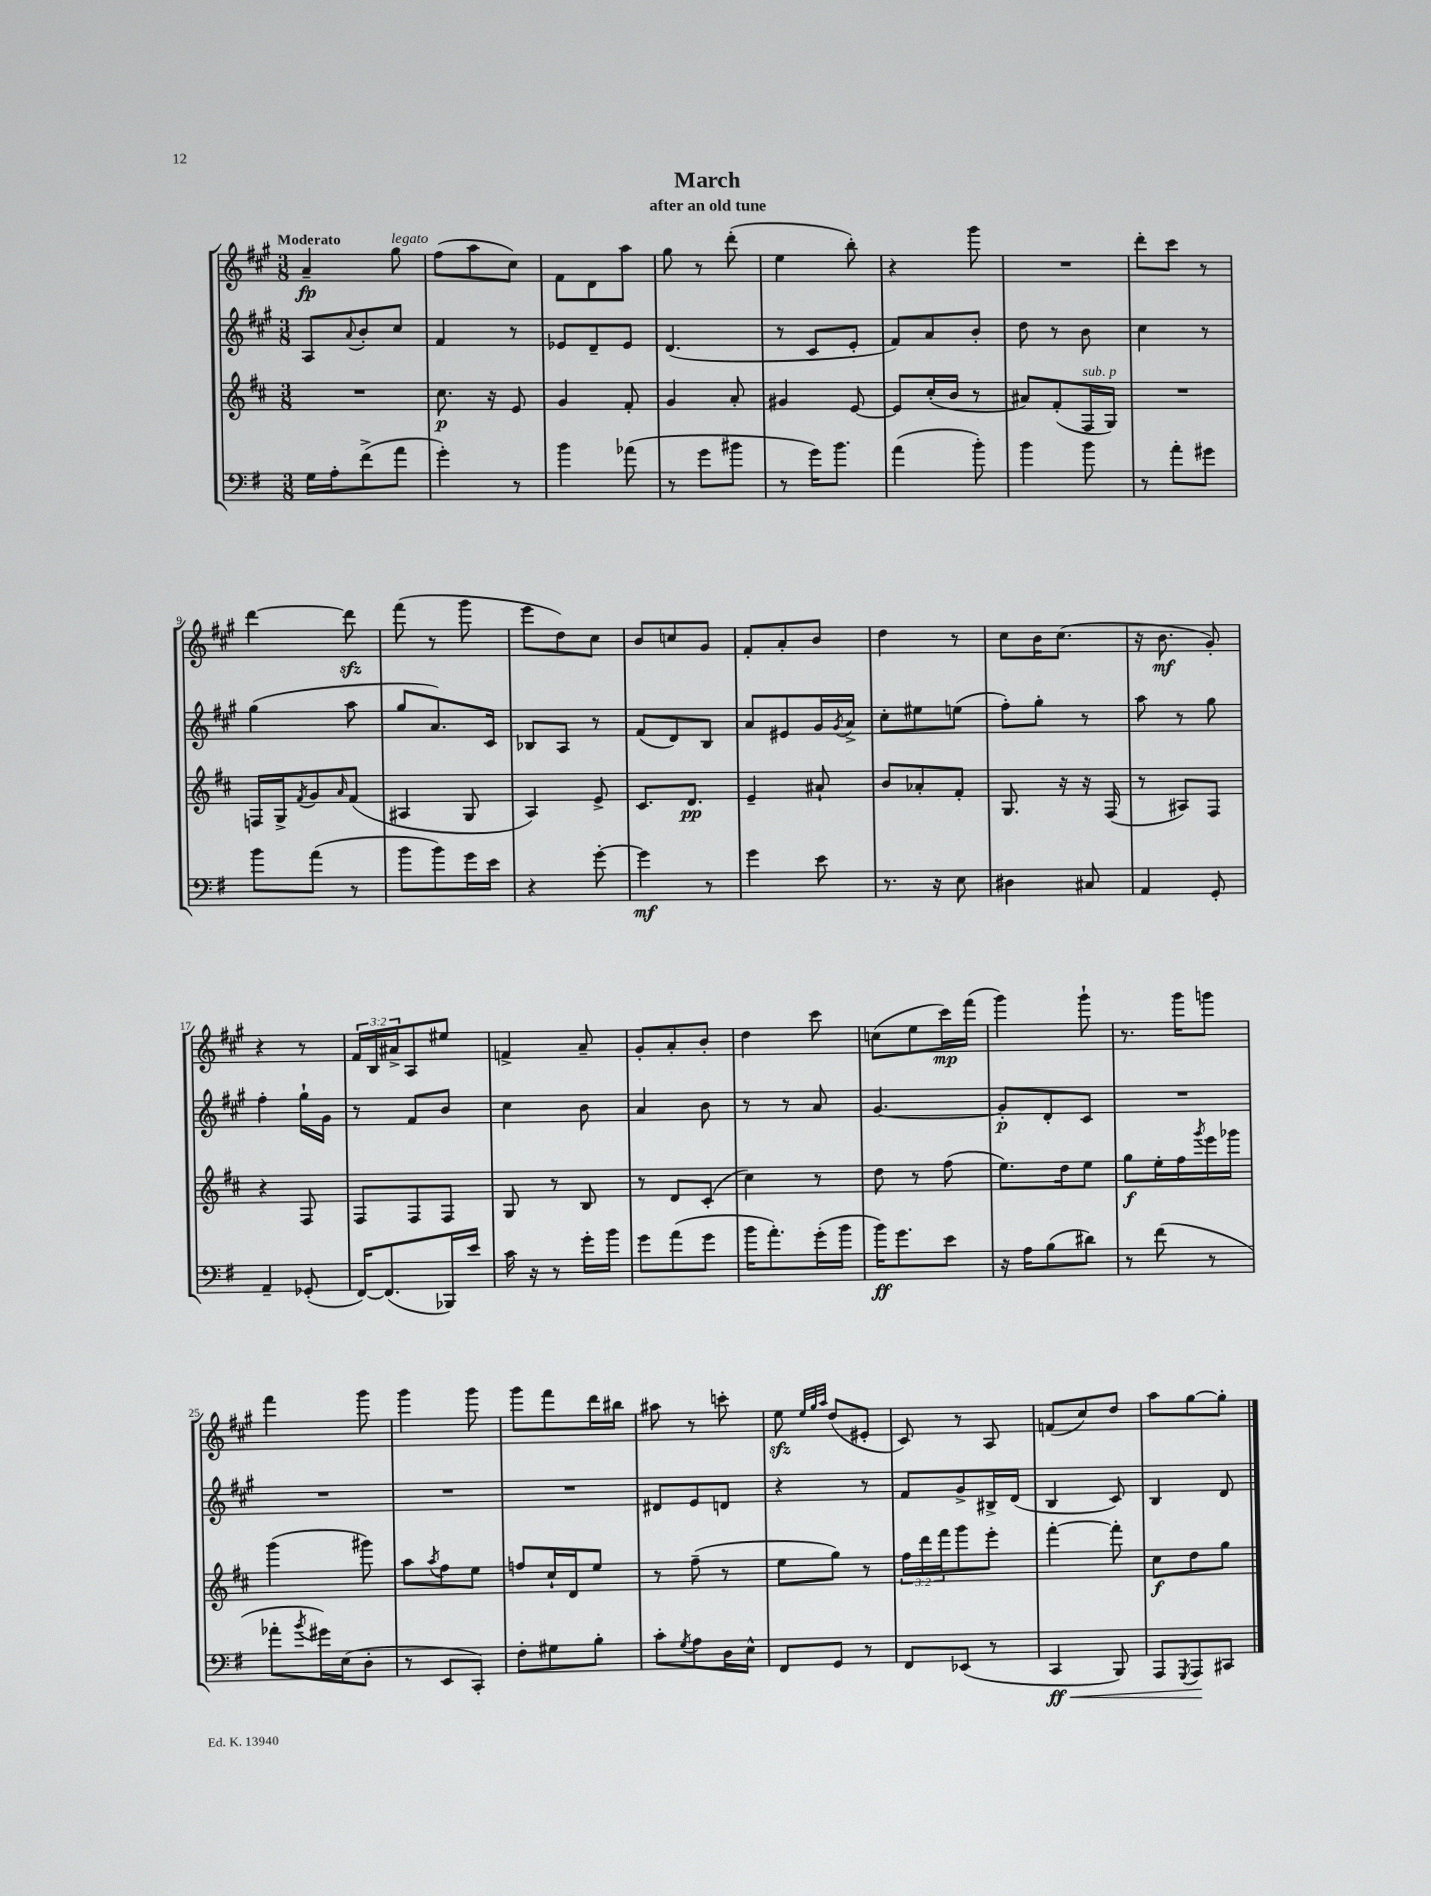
\header { title = "March" subtitle = "after an old tune" }
<<
\new StaffGroup <<
\new Staff = "s0" {
    \clef treble \key a \major \numericTimeSignature \time 3/8 \override Staff.TupletNumber.text = #tuplet-number::calc-fraction-text \tempo "Moderato"
    a'4--\fp gis''8^\markup { \italic "legato" } |
    fis''8( a''8 cis''8) |
    fis'8 d'8 a''8 |
    gis''8 r8 d'''8-.( |
    e''4 b''8-.) |
    r4 gis'''8 |
    R4. |
    d'''8-. cis'''8 r8 |
    d'''4~ d'''8\sfz |
    fis'''8( r8 gis'''8 |
    e'''8 d''8) cis''8 |
    b'8 c''8 gis'8 |
    fis'8-. a'8-. b'8 |
    d''4 r8 |
    cis''8 b'16 cis''8.( |
    r16 b'8.\mf gis'8-.) |
    r4 r8 |
    \tuplet 3/2 { fis'16 b16 ais'16-> } a8 eis''8 |
    f'4-> a'8-- |
    gis'8-. a'8-. b'8-. |
    d''4 cis'''8 |
    c''8( e''8 cis'''16\mp) fis'''16( |
    gis'''4) gis'''8-! |
    r8. gis'''16 g'''8 |
    fis'''4 gis'''8 |
    gis'''4 gis'''8 |
    gis'''8 fis'''8 d'''16 bis''16 |
    ais''8 r8 c'''8-. |
    e''8\sfz \grace { e''32 gis''32 a''32 } d''8( eis'8-. |
    cis'8) r8 a8 |
    f'8( cis''8) d''8 |
    a''8 gis''8~ gis''8-. \bar "|." |
}
\new Staff = "s1" {
    \clef treble \key a \major \numericTimeSignature \time 3/8
    a8 \appoggiatura { a'8 } b'8-. cis''8 |
    fis'4 r8 |
    ees'8 d'8-- ees'8 |
    d'4.( |
    r8 cis'8 e'8-. |
    fis'8) a'8 b'8-. |
    d''8 r8 b'8 |
    cis''4 r8 |
    gis''4( a''8 |
    gis''8 a'8.) cis'16 |
    bes8 a8 r8 |
    fis'8( d'8) b8 |
    a'8 eis'8 gis'16 \acciaccatura { gis'8 } a'16-> |
    cis''8-. eis''8 e''8( |
    fis''8-.) gis''8-. r8 |
    a''8 r8 gis''8 |
    fis''4-. gis''16-! gis'16 |
    r8 fis'8 b'8 |
    cis''4 b'8 |
    a'4 b'8 |
    r8 r8 a'8 |
    gis'4.~ |
    gis'8-.\p d'8-. cis'8 |
    R4. |
    R4. |
    R4. |
    R4. |
    dis'8 e'8 d'8 |
    r4 r8 |
    fis'8 gis'8-> bis16-> d'16( |
    b4 cis'8) |
    b4 d'8 \bar "|." |
}
\new Staff = "s2" {
    \clef treble \key d \major \numericTimeSignature \time 3/8 \override Staff.TupletNumber.text = #tuplet-number::calc-fraction-text
    R4. |
    cis''8.\p r16 e'8 |
    g'4 fis'8-. |
    g'4 a'8-. |
    gis'4 e'8~ |
    e'8 cis''16-.( b'16 r8 |
    ais'8) fis'8-.( fis16^\markup { \italic "sub. p" } g16) |
    R4. |
    f16 g16-> \acciaccatura { fis'8 } g'8 \grace { a'16 } fis'8( |
    ais4 g8 |
    a4) e'8-> |
    cis'8. d'8.\pp |
    e'4-- ais'8-! |
    b'8 aes'8-. fis'8-. |
    g8. r16 r16 fis16( |
    r8 ais8) fis8 |
    r4 fis8 |
    fis8 fis8 fis8 |
    g8 r8 b8 |
    r8 d'8 cis'8-.( |
    cis''4) r8 |
    d''8 r8 fis''8( |
    e''8.) d''16 e''8 |
    g''8\f e''16-. fis''16 \acciaccatura { g'''8 } e'''16 ges'''16 |
    g'''4( gis'''8) |
    a''8 \acciaccatura { a''8 } fis''8 e''8 |
    f''8 cis''16-! d'16 e''8 |
    r8 fis''8--( r8 |
    e''8 g''8) r8 |
    \tuplet 3/2 { fis''16 d'''16 fis'''16 } g'''8 e'''8-. |
    fis'''4~-. fis'''8-. |
    cis''8\f d''8 g''8 \bar "|." |
}
\new Staff = "s3" {
    \clef bass \key g \major \numericTimeSignature \time 3/8
    g16 a16-. fis'8->( a'8 |
    g'4-.) r8 |
    b'4 aes'8( |
    r8 g'8 bis'8 |
    r8 g'16) b'8. |
    a'4( b'8-.) |
    b'4 b'8 |
    r8 a'8-. gis'8 |
    b'8 a'8( r8 |
    b'8 b'8) g'16 e'16 |
    r4 g'8~-. |
    g'4\mf r8 |
    g'4 e'8 |
    r8. r16 e8 |
    dis4 cis8 |
    a,4 g,8-. |
    a,4-- ges,8-.( |
    fis,16~) fis,8.( bes,,16) e'16 |
    c'16 r16 r8 g'16-. b'16 |
    g'8 a'8( g'8 |
    b'16 a'8.-.) g'16-.( b'16 |
    b'16\ff) g'8. e'8 |
    r16 a16 b8( dis'8) |
    r8 fis'8( r8 |
    aes'8-. \acciaccatura { b'8 } gis'16) e16( d8-. |
    r8 e,8 c,8-.) |
    fis8-. gis8 b8-. |
    c'8-. \acciaccatura { g8 } a8 d16 e16-^ |
    fis,8 g,8 r8 |
    fis,8 ees,8( r8 |
    c,4\ff\< b,,8) |
    a,,8 \acciaccatura { g,,8 } a,,8\! cis,8 \bar "|." |
}
>>
>>
